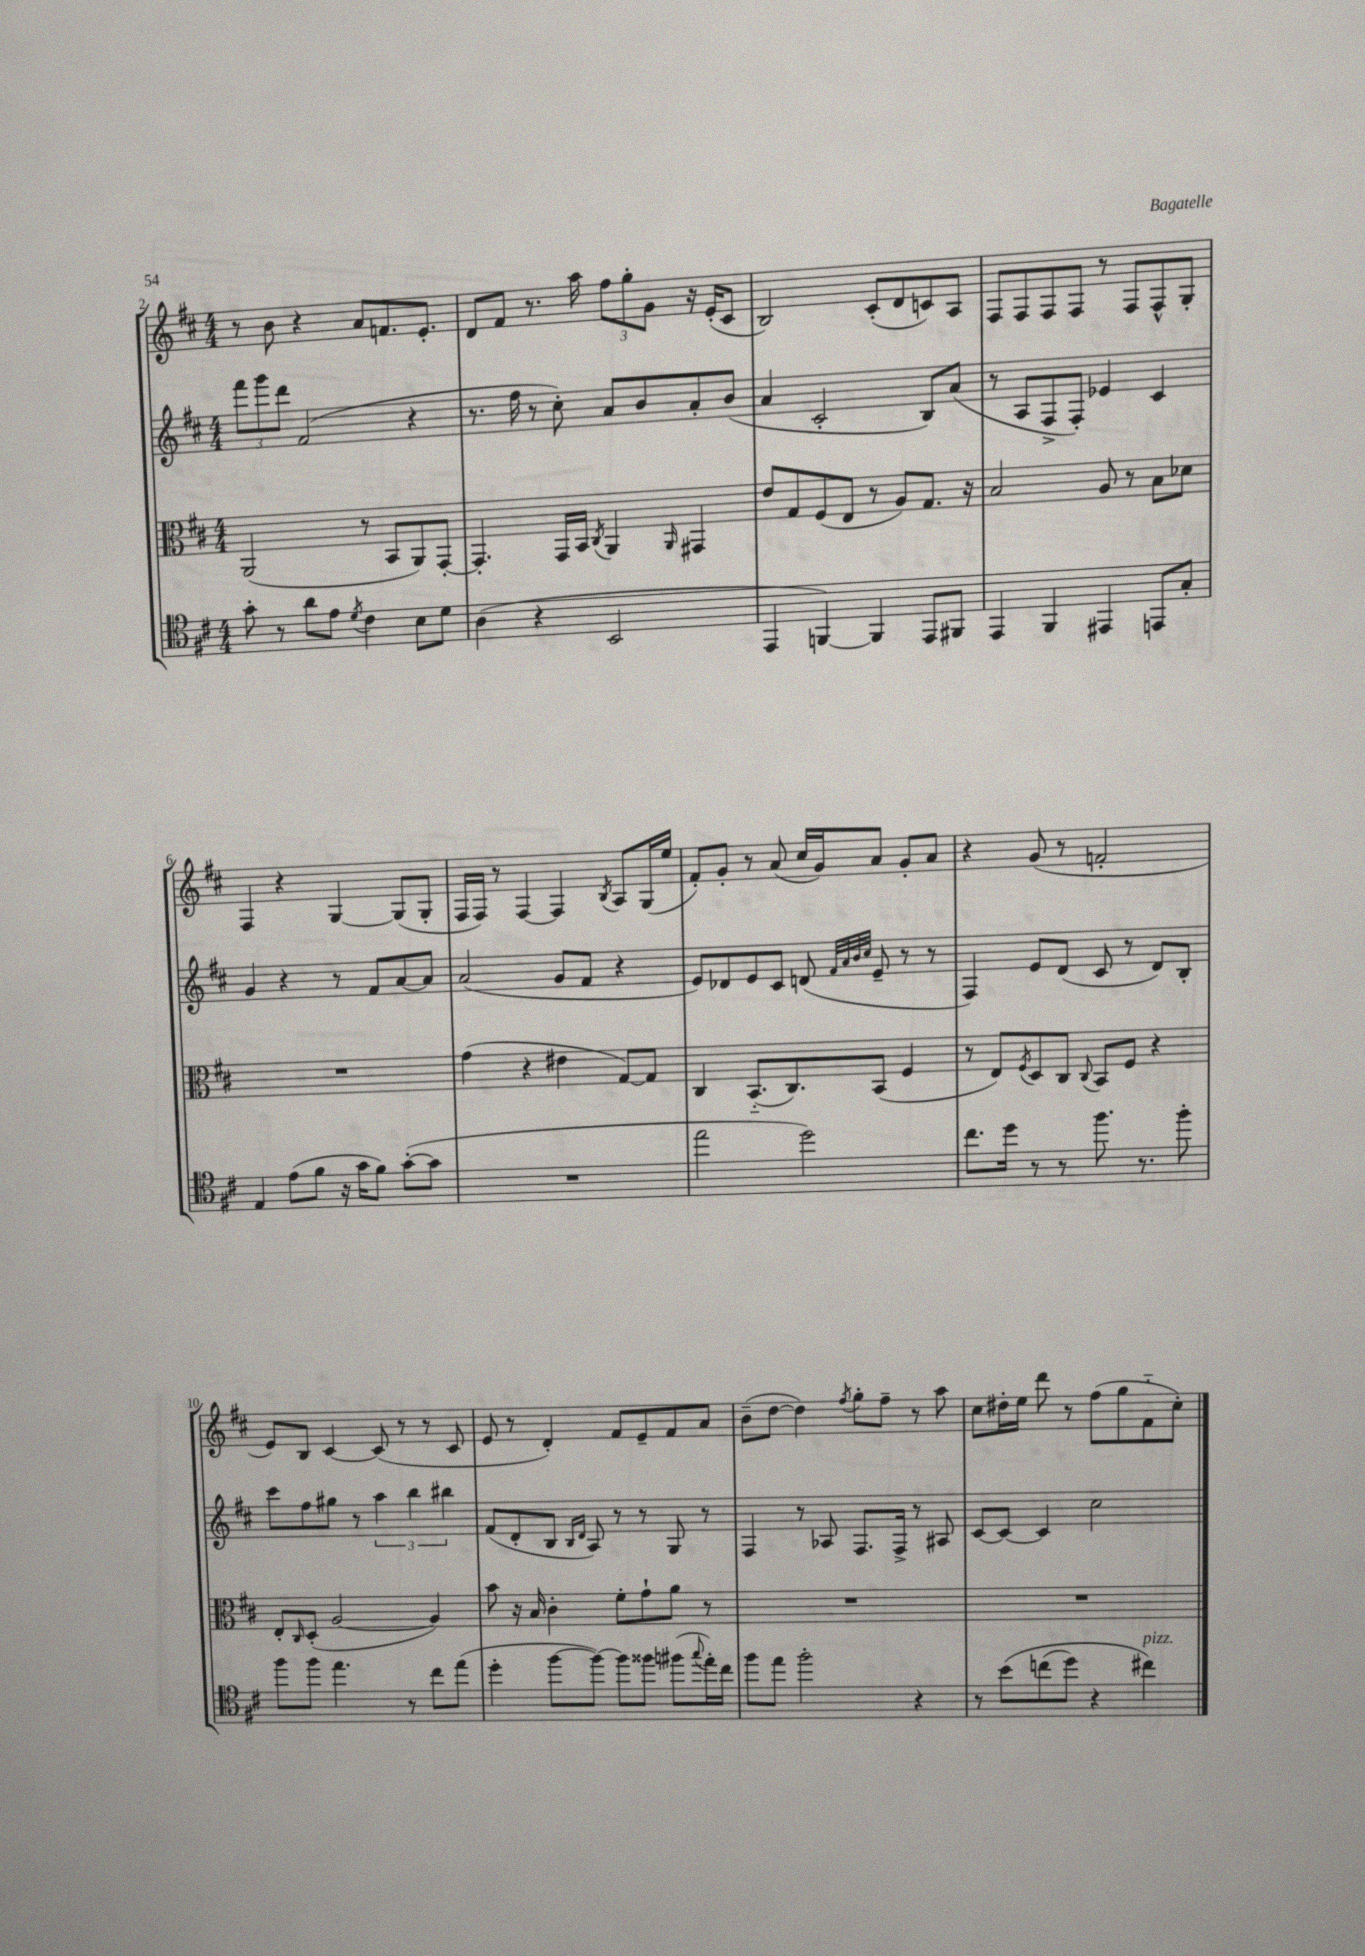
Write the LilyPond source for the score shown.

<<
\new StaffGroup <<
\new Staff = "s0" {
    \clef treble \key d \major \numericTimeSignature \time 4/4
    r8 b'8 r4 a'8 f'8. e'8.-. |
    d'8 fis'8 r8. a''16 \tuplet 3/2 { fis''8 g''8-. g'8 } r16 e'16-.( cis'8 |
    b2) cis'8-.( d'8 c'8) a8 |
    fis8 fis8 fis8 fis8 r8 fis8 fis8-^ g8-. |
    fis4 r4 g4~ g8( g8-. |
    fis16 fis16) r8 fis4~ fis4 \acciaccatura { b8 } a8 g16( e''16 |
    fis'8-.) g'8-. r8 a'8( cis''16 g'16) a'8 g'8-. a'8 |
    r4 g'8( r8 f'2-. |
    e'8) b8 cis'4~ cis'8( r8 r8 cis'8 |
    e'8 r8 d'4-.) fis'8 e'8-- fis'8 a'8 |
    b'8--( d''8~ d''4) \acciaccatura { fis''8 } g''8-. fis''8-- r8 a''8 |
    cis''8 dis''16-. e''16 d'''8 r8 fis''8( g''8 fis'8-_ cis''8-.) \bar "|." |
}
\new Staff = "s1" {
    \clef treble \key d \major \numericTimeSignature \time 4/4
    \tuplet 3/2 { fis'''8 g'''8 d'''8 } fis'2( r4 |
    r8. fis''16 r8 cis''8-.) a'8 b'8 a'8-. b'8( |
    a'4 cis'2-. b8) a'8( |
    r8 a8 fis8-> fis8-.) ees'4 cis'4 |
    g'4 r4 r8 fis'8 a'8~ a'8 |
    a'2( g'8 fis'8 r4 |
    e'8) des'8 e'8 cis'8 d'8( \grace { fis'32 a'32 b'32 cis''32 } e'8-- r8 r8 |
    fis4) e'8 d'8( cis'8 r8 d'8) b8-. |
    cis'''8 fis''8 gis''8 r8 \tuplet 3/2 { a''4 b''4 bis''4 } |
    fis'8( d'8-. b8 \grace { b16 d'16 } a8) r8 r8 g8 r8 |
    fis4 r8 aes8 fis8. fis16-> r8 ais8 |
    cis'8~ cis'8~ cis'4 cis''2 \bar "|." |
}
\new Staff = "s2" {
    \clef alto \key d \major \numericTimeSignature \time 4/4
    a,2( r8 b,8 a,8) g,8~-. |
    g,4.-. g,16 b,16 \acciaccatura { cis8 } a,4 \grace { a,16 } gis,4 |
    e'8 g8 fis8( e8 r8 a8) g8. r16 |
    b2 a8 r8 b8 des'8 |
    R1 |
    g'4( r4 eis'4 g8~) g8 |
    cis4 b,8.-_( cis8.) b,8( fis4 |
    r8 e8) \acciaccatura { fis8 } d8 cis8 \appoggiatura { cis8 } b,8 fis8 r4 |
    e8-. \grace { cis16 } d8-.( a2~ a4) |
    b'8 r16 b16 cis'4-. fis'8-. g'8-! a'8 r8 |
    R1 |
    R1 \bar "|." |
}
\new Staff = "s3" {
    \clef tenor \key d \major \numericTimeSignature \time 4/4
    g'8-. r8 a'8 e'8 \acciaccatura { d'8 } cis'4 b8 d'8 |
    a4( r4 b,2 |
    e,4 f,4~) f,4 e,8 fis,8 |
    e,4 fis,4 eis,4 e,8 g8-. |
    e4 e'8( fis'8 r16 g'16 fis'8) g'8~-.( g'8 |
    R1 |
    e''2 d''2) |
    cis''8. d''16 r8 r8 fis''8. r8. fis''8-. |
    fis''8 fis''8 e''4. r8 cis''8 e''8( |
    d''4-. fis''8~ fis''8~) fis''8 fisis''8 fis''8( \appoggiatura { g''8 } e''16-.) cis''16 |
    fis''8 e''8 fis''2-. r4 |
    r8 b'8\( c''8( d''8) r4 cis''4^\markup { \italic "pizz." }\) \bar "|." |
}
>>
>>
\layout { \context { \Score currentBarNumber = #2 } }
